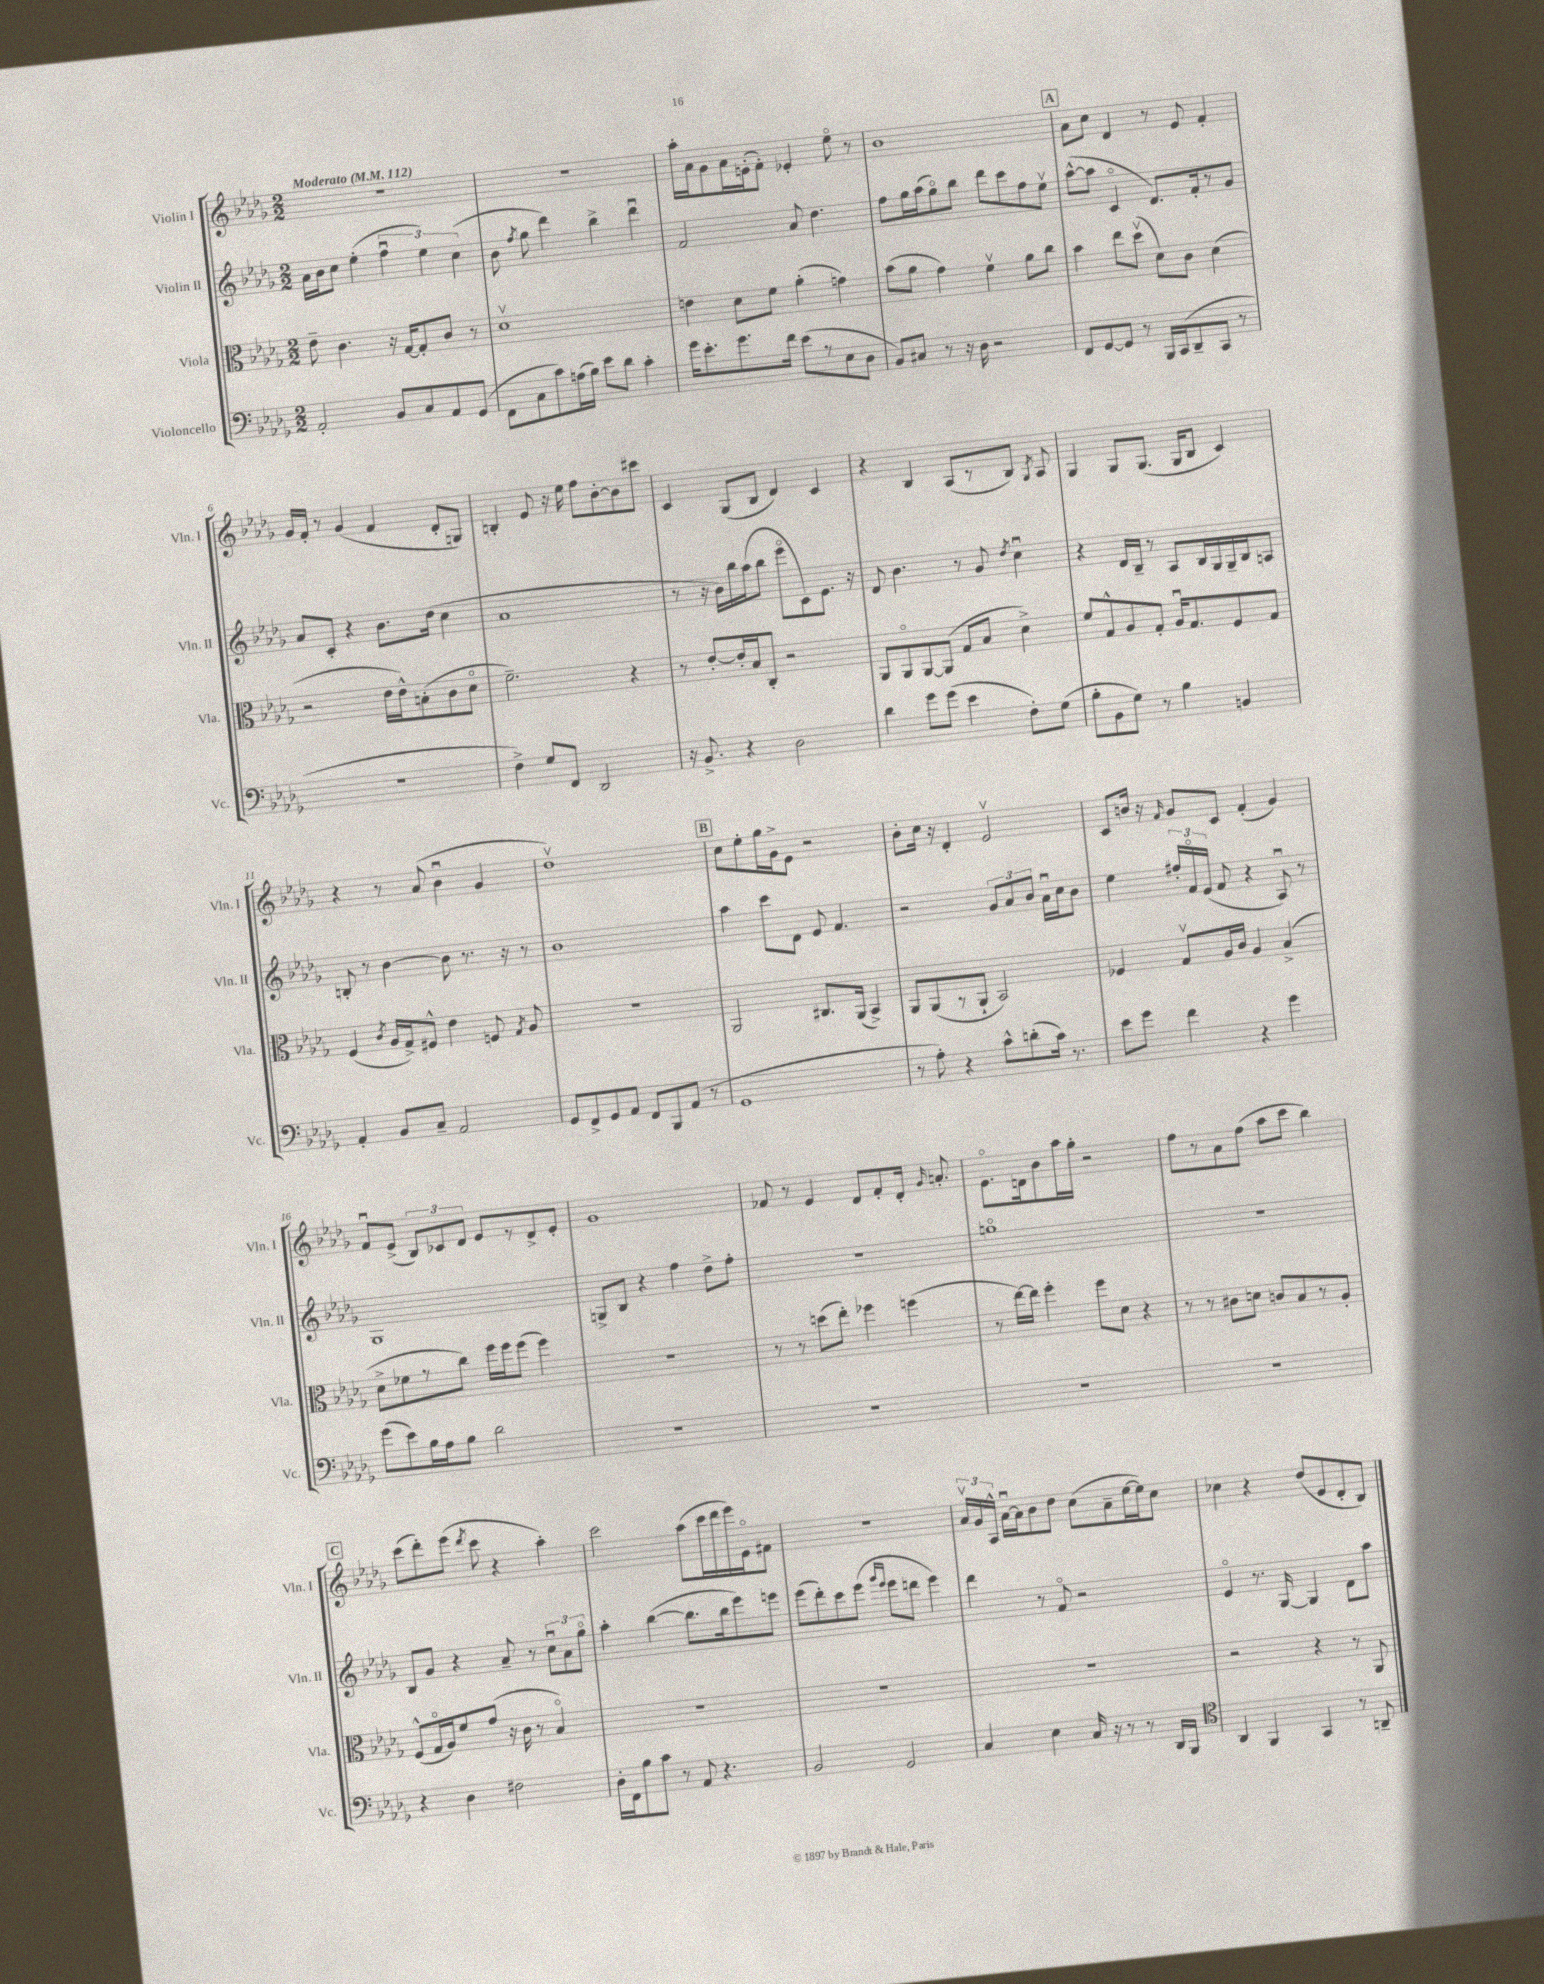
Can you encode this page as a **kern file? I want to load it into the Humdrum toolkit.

**kern	**kern	**kern	**kern
*staff4	*staff3	*staff2	*staff1
*clefF4	*clefC3	*clefG2	*clefG2
*k[b-e-a-d-g-]	*k[b-e-a-d-g-]	*k[b-e-a-d-g-]	*k[b-e-a-d-g-]
*M2/2	*M2/2	*M2/2	*M2/2
*MM112	*MM112	*MM112	*MM112
2AA-'/	8e-~\	16a-\LL	1r
.	.	16b-\J	.
.	4.c\	8cc\J	.
.	.	(4ee-'\	.
8BB-/L	16r	6ffu\	.
.	[16G-/LK	.	.
8C/	8G-'/]	.	.
.	.	6ee-\)	.
8AA-/	8c/J	.	.
.	.	(6cc\	.
(8GG-/J	8r	.	.
=	=	=	=
8FF\L	1d-v	8b-\	1r
.	.	8qff/	.
8C\	.	8gg-\	.
8c\)	.	4ddd-\)	.
(16A\L	.	.	.
16B-\JJ)	.	.	.
8e-\L	.	4bb-^\	.
8d-\J	.	.	.
4c'\	.	4ddd-u\	.
=	=	=	=
16g-\LK	4e\	2f/	16aa-'\LL
8.e-'\	.	.	16a-\J
.	.	.	8g-\
8.g-\	8d-\L	.	16a-\L
.	.	.	(16e'\J
.	8f\J	.	8f'\J)
16f\Jk	.	.	.
(8e-\L	(4a-'\	8a-/	4e-'/
8r	.	4.dd-\	.
8E-\	4g\)	.	8ee-o\
8D-\J	.	.	8r
=	=	=	=
8BB-/L)	(8b-\L	8ff\L	1b-
8C#/J	8a-\J	16gg-\L	.
.	.	(16aa-\J	.
8r	4g-\)	8gg-o\)	.
16r	.	8bb-\J	.
16D-\	.	.	.
2r	4fv\	8ddd-\L	.
.	.	8ccc\	.
.	8a-\L	8ff\	.
.	8cc\J	8ee-v\J	.
=	=	=	=
8FF/L	4b-\	([8aa-^^\L	8a-\L
[8GG-/	.	8aa-\]J	8cc\J
8GG-/]J	8ee-\L	4co/	4d-/
8r	(8dd-v\J	.	.
16BBB-/LL	8d-\L)	8.d-/L)	8r
(16CC/J	.	.	.
8DD-~/	8c\J	.	8e-/
.	.	16f'/k	.
8CC/J	(4d-\	8r	4f'/
8r	.	8g-/J	.
=	=	=	=
1r	2r	8a-/L	16g-/LL
.	.	.	16f'/JJ
.	.	8c'/J	8r
.	.	4r	(4g-/
.	16e-\LL	8.b-\L	4f/
.	16e-^^\J)	.	.
.	(8B'\	.	.
.	.	(16dd-\Jk	.
.	8c\	4cc\	8d-'/L
.	8d-o\J	.	8G/J)
=	=	=	=
4F^\)	2.f~\)	1a-	4B'/
8G-/L	.	.	8e-/
8FF/J	.	.	16r
.	.	.	16ee-\
2DD-/	.	.	8ff\L
.	.	.	[8b-'\
.	4r	.	8b-\]
.	.	.	8ccc#\J
=	=	=	=
16r	8r	8r	4c/
8.BB-^/	.	.	.
.	[8e-'/L	16r	.
.	.	16b-\LL)	.
4r	16e-'/]L	16bb-\	(8G-/L
.	16B-/J	(16aa-\J	.
.	8C'/J	8bb-\J	8B-/J
2D-\	2r	8eee-o\L	4d-/)
.	.	8c\)	.
.	.	8.e-\J	4c/
.	.	16r	.
=	=	=	=
4d-\	8AA-/L	8d-/	4r
.	8AA-o/	4.b-\	.
8g-\L	[8AA-/	.	4B-/
(8g-\J	(8AA-/]J	.	.
4e-\	8G-/L	8r	(8A-/L
.	8B-/J	8g-/	8r
.	.	8qdd-/	.
8F'\L)	4d-^\)	4ccu\	8B-/J)
.	.	.	8qG-/
(8G-\J	.	.	8A-/
=	=	=	=
8B-'\L	8f/L	4r	4G-/
8BB-\	8G-^^/	.	.
8G-\J)	8A-/	16d-/LL	8G-/L
.	.	16B-~/JJ	.
8r	8G-'/J	8r	(8.G-/J
4B-\	16A-u/LK	8A-/L	.
.	8.G-/	.	16G-/LK
.	.	16B-/L	8B-/J
.	.	16G-/	.
4BB/	8F/	16G-~/	4c/)
.	.	16B-/J	.
.	8G-/J	8A/J	.
=	=	=	=
4AA-'/	(4F/	8B'/	4r
.	.	8r	.
.	8qc/	.	.
8BB-/L	16A-/LL	[4b-\	8r
.	16G-^/J)	.	.
8C~/J	8F#^^/J	.	(8a-/
2AA-/	4e-\	8b-\]	4b-u\
.	.	8.r	.
.	8F/	.	4g-/
.	.	16r	.
.	8qG-/	.	.
.	8A-/	8r	.
=	=	=	=
8GG-/L	1r	1b-	1dd-v)
8FF^/	.	.	.
8GG-/	.	.	.
8AA-/J	.	.	.
8FF/L	.	.	.
8BBB-/	.	.	.
(8AA-/J	.	.	.
8r	.	.	.
=	=	=	=
1GG-	2AA-/	4aa-\	8cc\L
.	.	.	8ee-'\
.	.	8ccc\L	16gg-\L
.	.	.	16g-^\J
.	.	8d-\J	8e-\J
.	8.C#/L	8e-/	2r
.	.	4.f/	.
.	(16AA-/Jk	.	.
.	4BB-^/)	.	.
=	=	=	=
8r	8AA-/L	2r	8b-'\L
8A-'\)	(8AA-/	.	16cc\Jk
.	.	.	16r
4r	8r	.	4d-'/
.	8AA-`/J	.	.
8c^^\L	2BB-/)	12g-/L	2e-v/
.	.	12a-/	.
(8d'\	.	.	.
.	.	12b-/J	.
16c\Jk)	.	16a-u\LL	.
8.r	.	16cc\J	.
.	.	8b-\J	.
=	=	=	=
8e-\L	4F-/	4ee-\	8c/L
8g-\J	.	.	16b/Jk
.	.	.	16r
.	.	.	16qqf/
4f\	8G-v/L	24ff#'/LL	8g-/L
.	.	24fo/	.
.	.	(24e-/JJ	.
.	16A-/L	8f/	8c/J
.	16c/JJ	.	.
4r	4A-/	4r	(4f'/
4g-\	(4B-^/	8A-u/)	4g-/)
.	.	8r	.
=	=	=	=
(8g-\L	8d-^\L	1G-	8fu/L
8e-\)	8f-\	.	(8e-^/J
16B-\L	8r	.	12B-/L)
16A-\J	.	.	.
.	.	.	12c-/
8B-\J	8cc\J)	.	.
.	.	.	12d-/J
2d-\	16ff\LL	.	8e-/L
.	16ff\J	.	.
.	(8ff\J	.	8r
.	4ff\)	.	8d-^/
.	.	.	8e-'/J
=	=	=	=
1r	1r	8G^/L	1g-
.	.	8B-/J	.
.	.	4r	.
.	.	4ff\	.
.	.	8dd-^\L	.
.	.	8ff'\J	.
=	=	=	=
1r	8r	1r	8f-/
.	8r	.	8r
.	(8dd\L	.	4e-/
.	8ee-'\J)	.	.
.	4ff-\	.	8d-/L
.	.	.	8f-'/
.	(4ff\	.	16d-'/Jk
.	.	.	16qqg-/
.	.	.	8.a'/
=	=	=	=
1r	8r	1ggo	8.e-o\L
.	[16ee-\LL)	.	.
.	16ee-\]JJ	.	16d\k
.	4ff'\	.	8b-\
.	.	.	16aa-\L
.	.	.	16gg-'\JJ
.	8ff\L	.	2r
.	8d-\J	.	.
.	4r	.	.
=	=	=	=
1r	8r	1r	8ff\L
.	8r	.	8r
.	8c#\L	.	8a-\
.	8d\J	.	(8ff\J
.	8c/L	.	8aa-\L
.	8B-/	.	8ccc\J
.	8r	.	4bb-\)
.	8A-'/J	.	.
=	=	=	=
4r	(8F^^/L	8B-/L	(8ccc\L
.	16G-o/L	8g-/J	8ddd-'\)
.	16A-/J)	.	.
4D-\	8f/	4r	(8eee-\J
.	.	.	8qddd-/
.	(8g-/J	.	8ccc\
2F#\	16r	8a-~/	4r
.	16c\	.	.
.	8r	8r	.
.	4B-o/)	12ccu\L	4aa-'\)
.	.	12a-\	.
.	.	12gg-o\J	.
=	=	=	=
16D-'\LL	1r	4aa-'\	2ccc\
16FF\J	.	.	.
8B-\	.	.	.
8c\J	.	([4bb-\	.
8r	.	.	.
8AA-/	.	8.bb-\]L	(8aa-\L
4.r	.	.	16ccc\L
.	.	16bb-\k	16ddd-\
.	.	8eee-\)	16eee-\)
.	.	.	16e-o\J
.	.	8eee\J	8f#\J
=	=	=	=
2BB-/	1r	(8eee-\L	1r
.	.	8ddd-'\)	.
.	.	8ccc\	.
.	.	(8eee-\J	.
.	.	16qqggg-/LL	.
.	.	16qqeee-/JJ	.
2GG-/	.	8eee-\L	.
.	.	8ddd\J	.
.	.	4eee-\)	.
=	=	=	=
4C/	1r	4ddd-\	24a-v/LL
.	.	.	24g-/
.	.	.	24A-^^/JJ
.	.	.	[16a-u\LL
.	.	.	16a-\]J
4E-\	.	8r	8b-\
.	.	8fo/	8dd-\J
16C/	.	2r	(8cc\L
16r	.	.	.
8r	.	.	8a-~\
8r	.	.	[16ee-\L
.	.	.	16ee-\]J)
16DD-/LL	.	.	8cc\J
16BBB-/JJ	.	.	.
=	=	=	=
*clefC4	*	*	*
4AA-/	2r	4e-o/	4cc-\
4FF/	.	8.r	4r
.	.	[16G-/	.
4GG-/	4r	4G-/]	(8dd-/L
.	.	.	8e-/
8r	8r	8d-\L	8d-'/
8AA~/	8AA-/	8aa-\J	8B-/J)
==	==	==	==
*-	*-	*-	*-
